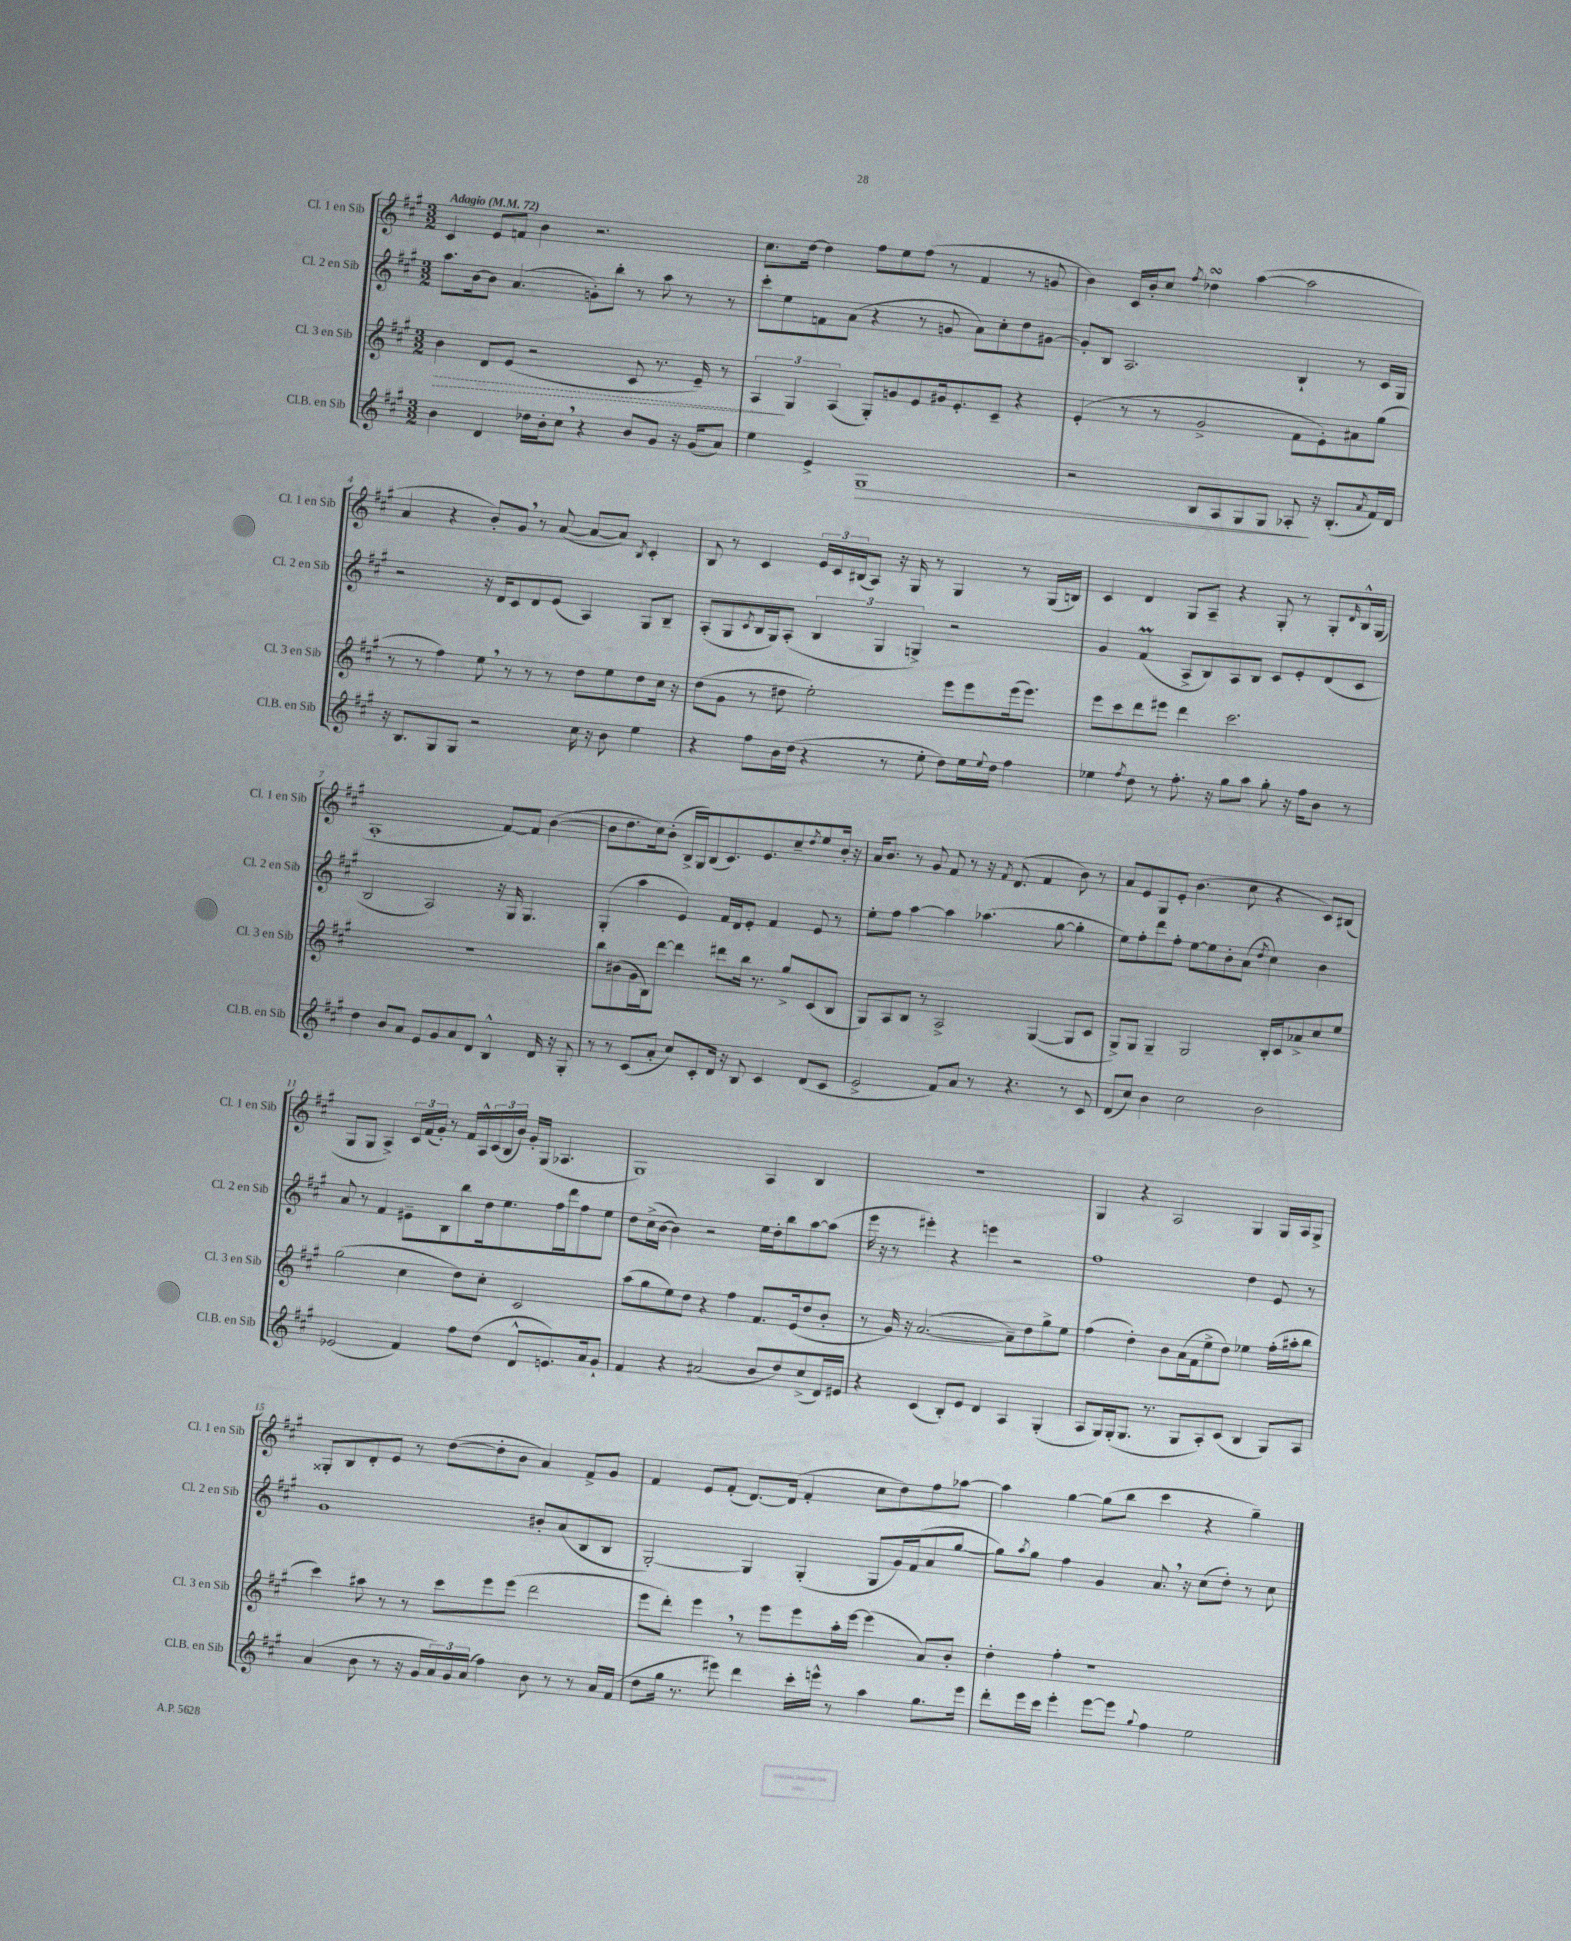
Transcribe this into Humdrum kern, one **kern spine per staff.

**kern	**kern	**kern	**kern
*staff4	*staff3	*staff2	*staff1
*clefG2	*clefG2	*clefG2	*clefG2
*k[f#c#g#]	*k[f#c#g#]	*k[f#c#g#]	*k[f#c#g#]
*M3/2	*M3/2	*M3/2	*M3/2
*MM72	*MM72	*MM72	*MM72
4b	4b	8.aa	4c#
.	.	[16b	.
4d	8d	8b]	8e
.	(8e	(4.a	8f
16dd-	2r	.	4b
16b'	.	.	.
8cc#	.	.	.
4r	.	8g')	2.r
.	.	8bb'	.
8b	8c#	8r	.
8g#	8.r	8aa	.
16r	.	8r	.
(16g#	16e~)	.	.
8a)	8r	8r	.
=	=	=	=
4ee	6A	8ccc#'	8.cc#
.	.	8ee	.
.	6G#	.	.
.	.	.	[16dd
4e^	.	8f	4dd]
.	(6A	.	.
.	.	(8a	.
1G#	8G#')	4r	8ff#
.	8g	.	8ee
.	8e	8r	(8ff#
.	16g#	8g	8r
.	8.e'	.	.
.	.	8a)	4f#
.	8c#~	8cc#'	.
.	4r	8dd	8r
.	.	[8g#	8g
=	=	=	=
2r	(4e'	8g#']	4b)
.	.	8B	.
.	8r	2.A	16c#
.	.	.	16b'
.	8r	.	8cc#
.	.	.	8qff#
8B	2g#^	.	4dd-
8A	.	.	.
8G#	.	.	([4aa
8G#	.	.	.
8A-'	8f#	4B`	2aa]
16r	8e')	.	.
(8.B'	.	.	.
.	8a#	8r	.
8qa	.	.	.
16f#)	(8gg#	16c#	.
16d	.	16G#	.
=	=	=	=
16r	8r	2r	4a
8.B	.	.	.
.	8r	.	.
8G#	4ff#)	.	4r
8G#	.	.	.
2r	8ee	16r	8b')
.	.	16d	.
.	8r	8c#	8g#
.	8r	8d	8r
.	8r	(8e	([8a
16cc#	8dd	4A)	8a_
16r	.	.	.
8b	8ee	.	8a])
.	.	.	8qB
4ee	8dd	8G#	4c#'
.	16cc#	8B~	.
.	16r	.	.
=	=	=	=
4r	(8dd	(8A'	8B
.	8g#	8G#	8r
.	.	8qc#	.
8ff#	8r	16B	4c#
.	.	16G#)	.
16b	8dd#	(8A'	.
(16dd	.	.	.
4r	2ee')	6B	24e
.	.	.	24c#
.	.	.	(24B#
.	.	.	8A)
.	.	6G#	.
8r	.	.	16r
.	.	.	16G#
.	.	6G^)	.
8ee'	.	.	8r
8dd)	8eee	2r	4G#
16ee	8eee	.	.
8qqee	.	.	.
16dd	.	.	.
4ff#	(16eee	.	8r
.	8.eee)	.	.
.	.	.	(16G#
.	.	.	16B)
=	=	=	=
4ee-	8eee	4g#	4c#
.	8ccc#	.	.
8qff#	.	.	.
8dd	8ddd	(4f#	4d
8r	8eee#	.	.
8.ff#'	4ddd	8A^	8G#
.	.	8B)	8A~
16r	.	.	.
8gg#	2.ccc#	8A	4r
8aa	.	8B	.
8gg#'	.	8c#	8G#'
16r	.	8e'	8r
16ff#	.	.	.
8b	.	(8d	8G#'
.	.	.	16qqd
8r	.	8c#	16B^^
.	.	.	(16G#
=	=	=	=
4dd	1.r	2B	1A'
8b	.	.	.
8a	.	.	.
8e	.	2A)	.
8g#	.	.	.
8a	.	.	.
8d	.	.	.
4B^^	.	16r	[8f#)
.	.	16G#	.
.	.	4.G#	8f#]
16d	.	.	([4b
16r	.	.	.
8G#'	.	.	.
=	=	=	=
8r	8bb	(4G#'	8b]
8r	(8b#	.	8.dd
(8c#	16g#	4aa	.
.	16B)	.	16cc#)
8a'	[8ddd	.	(8b'
8cc#)	4ddd]	4e)	16B^
.	.	.	16G#)
8c#'	.	.	(8B
16d	8ddd#	16f#	8.c#)
16r	.	16d	.
8B	16bb	8e'	.
.	8.r	.	8.e
4c#	.	4f#	.
.	8gg#^	.	8cc#~
.	.	.	8qdd
(8d	(8c#	8e	8ee
8c#	8B	8r	16b'
.	.	.	16r
=	=	=	=
2e^	8G#)	8ee'	16a
.	.	.	8.b
.	8A	8ff#	.
.	8B	[4aa	8r
.	8r	.	8g#
8f#)	2A^	4aa]	8f#
8a	.	.	8r
8r	.	(4.aa-	16r
.	.	.	8qf#
.	.	.	(8.d
4.r	.	.	.
.	([4G#	.	4f#
.	.	[8gg#	.
8r	8G#]	4gg#']	8b)
8c#	8c#	.	8r
=	=	=	=
(8d	8G#^)	8ee)	8a
8cc#)	8G#	8ff#'	8e
4b	4G#~	8ddd	8G#
.	.	8ff#'	8e'
2cc#	2G#	[8ee	(4.b
.	.	8ee]	.
.	.	8b'	.
.	.	(8a	8cc#
.	.	8qdd	.
2b	16B'	4cc#)	4r
.	16c#	.	.
.	8a-^	.	.
.	8cc#	4b	8c#)
.	8ee	.	(8B#
=	=	=	=
(2e-	(2gg#	8a	8G#
.	.	8r	8G#
.	.	4f#	4A^)
4f#)	4cc#	8e#~	24c#
.	.	.	(24f#
.	.	.	24g#')
.	.	8B	8r
8ff#	8dd)	8bb	16f#
.	.	.	16A^^
(8dd	8cc#'	16dd	(24c#
.	.	.	24B
.	.	8.ee	.
.	.	.	24b)
8d^^	2c#	.	16g#'
.	.	.	(16G#
8.e)	.	16ff#	4.A-
.	.	16ddd	.
.	.	8ff#	.
16a	.	.	.
8g#`	.	8ee	.
=	=	=	=
4f#	(8aa	8dd	1G#)
.	8gg#	(16cc#^	.
.	.	[16b	.
4r	8ee)	4b])	.
.	8dd	.	.
(2a#	4r	2r	.
.	4ff#	.	.
8b	8.f#	16ee	4A
.	.	16dd'	.
8dd)	.	8bb	.
.	(16e	.	.
(8cc#^	8dd	[8aa	4B
16d)	8b'	(8aa]	.
16e#	.	.	.
=	=	=	=
4r	8r	16eee	1.r
.	.	16r	.
.	16g#)	8r	.
.	16r	.	.
(4c#	([2.a	4eee#')	.
8B')	.	4r	.
8e	.	.	.
4d	.	4eee	.
4A	8a~])	2r	.
.	8dd	.	.
(4G#'	8gg#^	.	.
.	8ee	.	.
=	=	=	=
8A	(4ff#	1ff#	4G#
16G#)	.	.	.
(16G#'	.	.	.
8.G#	4dd')	.	4r
8.r	.	.	.
.	8b	.	2A
8G#	(16a	.	.
.	16f#	.	.
8A')	8ee^	.	.
(8c#	8dd)	.	.
4B	4ee-	4dd	4G#
8G#)	(16ff#'	8e	16G#
.	16aa#'	.	16A
8A	8bb	8r	8G#^
=	=	=	=
(4a	4ccc#)	1g#	8G##'
.	.	.	8B
8b	8aa#	.	8d'
8r	8r	.	8e
16r	8r	.	8r
16g#	.	.	.
24a)	8ccc#	.	([8dd
24g#	.	.	.
(24a	.	.	.
4ff#)	8eee	.	8dd']
.	(8eee	.	8b
8b	2ddd	8b#'	4a)
8r	.	(8a	.
8r	.	8B	8f#^
16a	.	8B	8g#
(16f#	.	.	.
=	=	=	=
8dd	8eee	[2G#')	4f#
16gg#	8ddd')	.	.
8.r	.	.	.
.	4eee	.	8e
8eee#)	.	.	(8f#'
4ddd	8r	4G#]	[8.d)
.	8eee	.	.
.	.	.	(16d]
16ccc#'	8eee	(4G#'	4f#'
16eee^^	.	.	.
8r	16aa'	.	.
.	[16eee	.	.
4aa	(4eee]	8G#	8cc#
.	.	16g#)	8dd)
.	.	(16f#	.
8.gg#	8a)	8a	8ff#
.	8b'	[8gg#	[8aa-
16eee	.	.	.
=	=	=	=
8ddd'	4dd'	8gg#])	4aa-]
.	.	8qaa	.
16eee	.	8gg#	.
16ccc#	.	.	.
4eee'	4ff#'	4ff#	[4gg#
[8eee	1r	4g#	(8gg#]
8eee]	.	.	8bb
8qqgg#	.	.	.
4ff#	.	8.a	4ccc#
.	.	16r	.
2ee	.	(8cc#	4r
.	.	8dd')	.
.	.	8r	4gg#~)
.	.	8cc#	.
==	==	==	==
*-	*-	*-	*-
